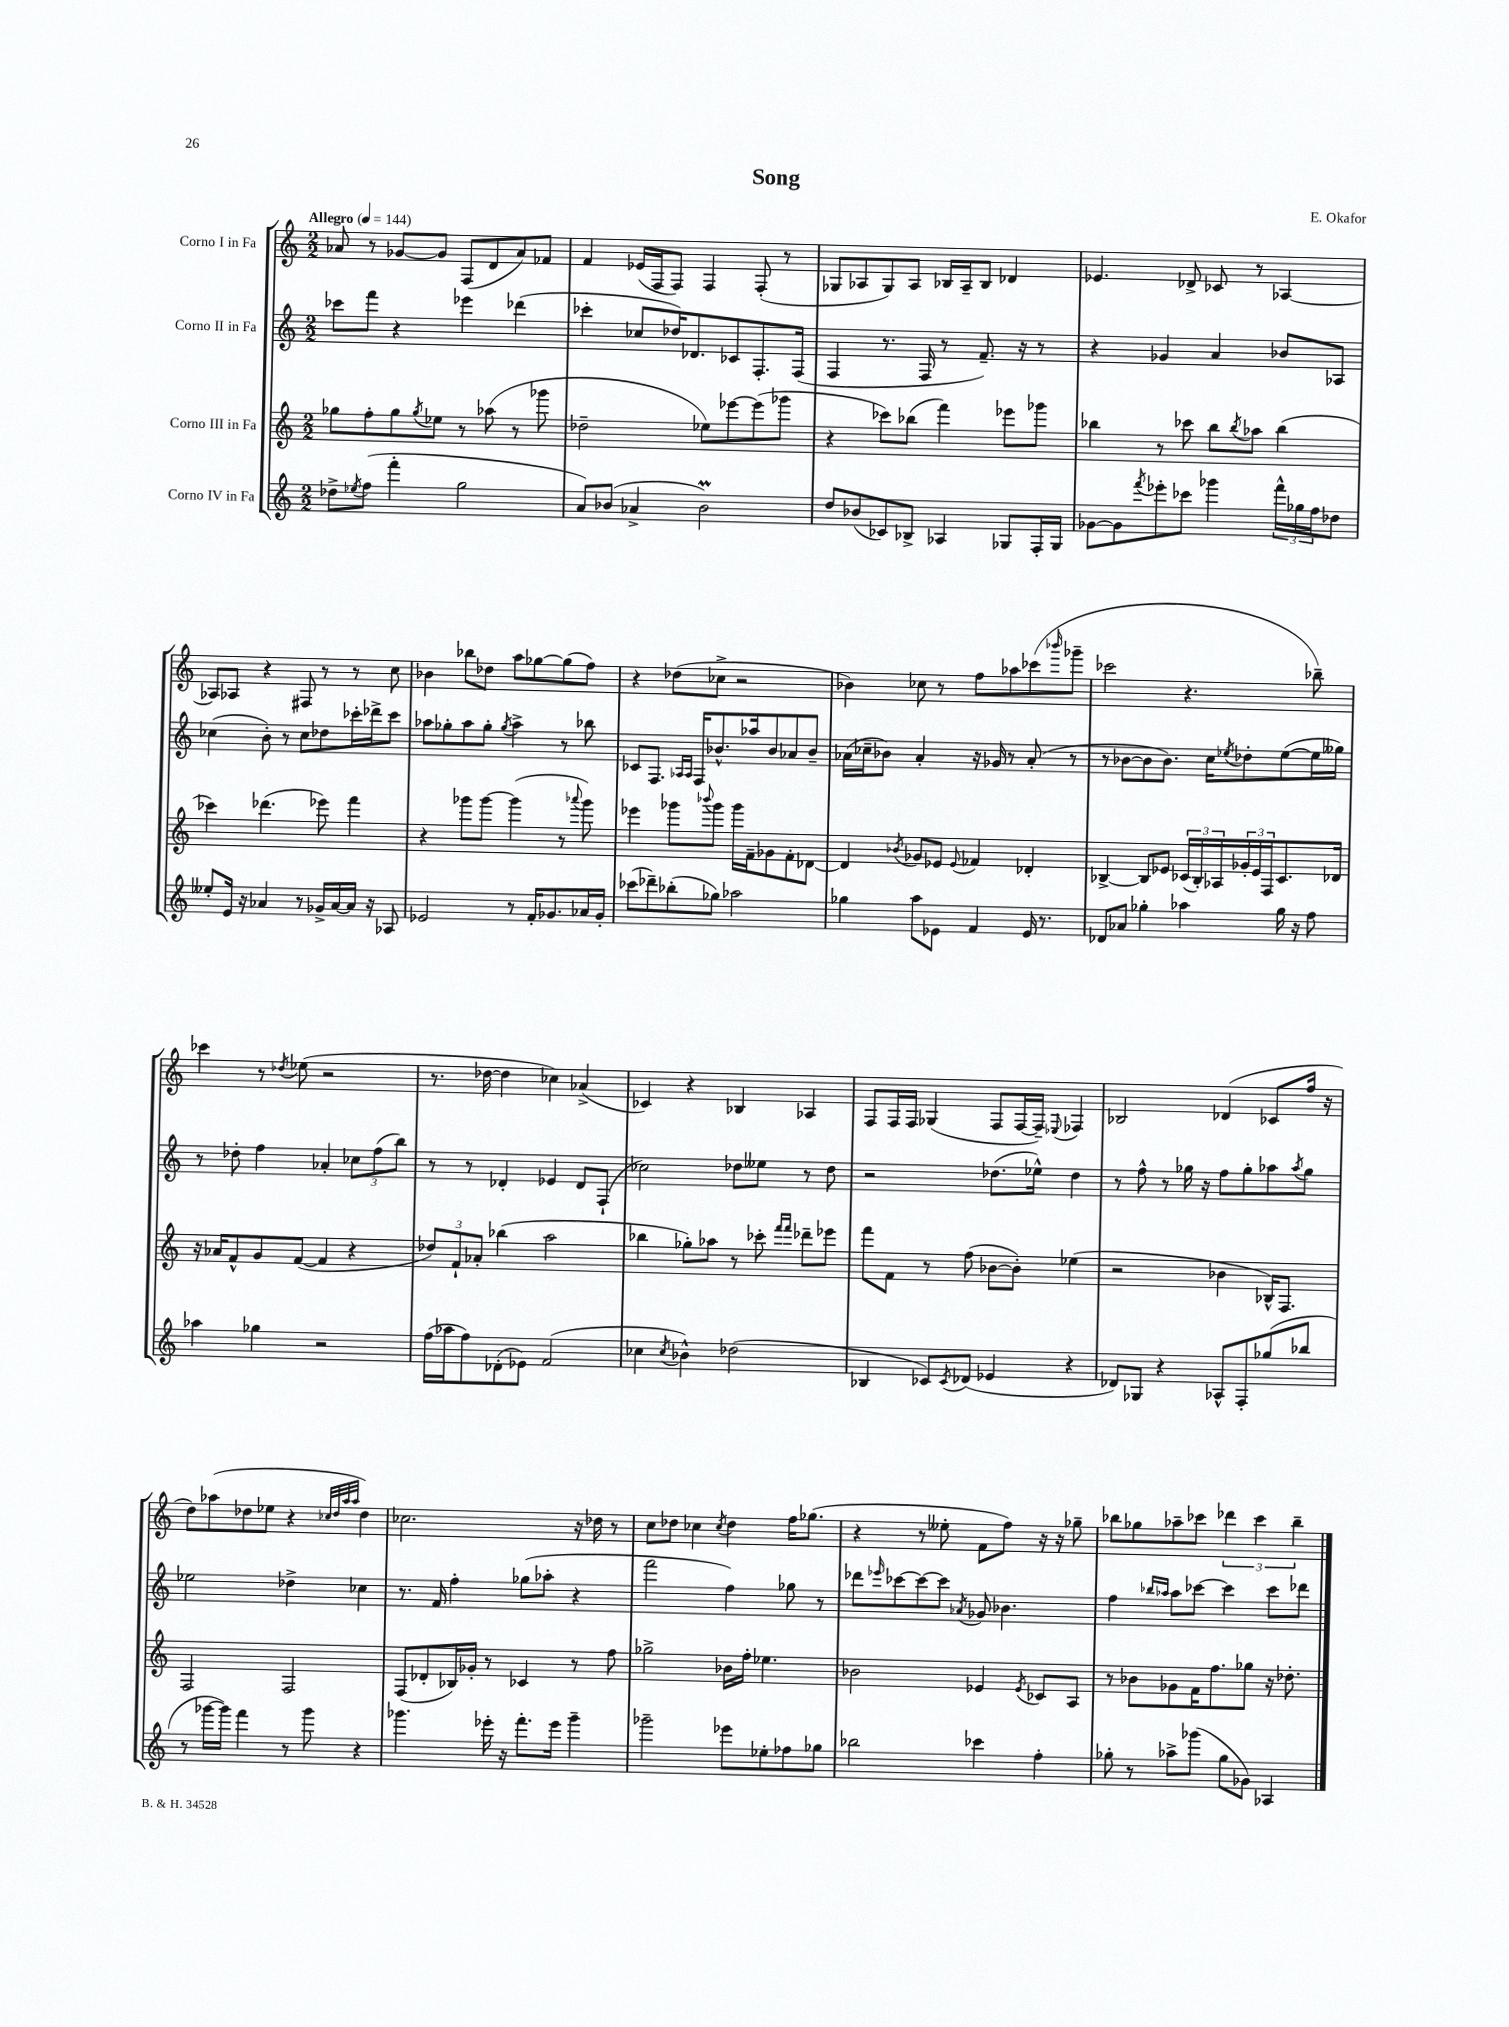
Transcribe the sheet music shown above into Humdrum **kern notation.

**kern	**kern	**kern	**kern
*staff4	*staff3	*staff2	*staff1
*clefG2	*clefG2	*clefG2	*clefG2
*k[]	*k[]	*k[]	*k[]
*M2/2	*M2/2	*M2/2	*M2/2
*MM144	*MM144	*MM144	*MM144
8dd-^\L	8gg-\L	8ccc-\L	8a-/
8qee-/	.	.	.
(8ff\J	8ff'\	8fff\J	8r
4fff'\	8gg-\	4r	[8g-/L
.	8qgg-/	.	.
.	8ee-\J	.	8g-/]J
2gg\	8r	4eee-\	(8F/L
.	(8aa-\	.	8d/
.	8r	(4ddd-\	8a-/)
.	8ggg-\	.	8f-/J
=	=	=	=
8a/L)	2dd-~\	4ccc-'\	4f/
(8b-/J	.	.	.
4a-^/	.	8cc-/L	(16e-/LL
.	.	.	16F/J
.	.	16dd-/K)	8F/J)
.	.	8.d-/	.
2b-\)	8ee-\L)	.	4F/
.	[8eee-\	8c-/	.
.	(8eee-\]	8.F'/	(8F'/
.	8ggg-\J	.	8r
.	.	(16F/Jk	.
=	=	=	=
8dd/L	4r	4F/	8G-/L
(8b-/	.	.	8A-/
8c-/)	8ccc-\L)	8.r	8G-/)
8B-^/J	(8bb-\J	.	8A-/J
.	.	16F/	.
4A-/	4fff\)	8r	16B-/LL
.	.	.	16A-~/J
.	.	8.f~/)	8B-/J
8G-/L	8eee-\L	.	4d-/
.	.	16r	.
16F'/L	8ggg-\J	8r	.
16G-/JJ	.	.	.
=	=	=	=
[8g-\L	4bb-\	4r	4.e-/
8g-\]	.	.	.
8qfff/	.	.	.
8eee-'\	8r	4g-/	.
8ccc-\J	8ccc-\	.	8d-^/
4ggg-\	8bb-\L	4a/	8c-/
.	8qbb-/	.	.
.	8aa-\J	.	8r
24fff^^\LL	(4bb-\	8b-/L	[4A-/
24gg-\	.	.	.
24ff\J	.	.	.
8dd-\J	.	8A-/J	.
=	=	=	=
8ee--'/L	4ccc-\)	(4cc-\	8A-/]L
16e/Jk	.	.	8A-/J
16r	.	.	.
4a-/	(4.ddd-\	8b'\)	4r
.	.	8r	.
8r	.	8cc-\L	8F#/
16g-^/LL	8eee-\)	8dd-\	8r
[16a-/	.	.	.
16a-/]JJ	4fff\	16ccc-'\L	8r
16r	.	16ddd-^\J	.
8A-/	.	8ccc-\J	8cc\
=	=	=	=
2e-/	4r	8aa-\L	4b-\
.	.	8gg-'\	.
.	8ggg-\L	8aa-\	8bb-\L
.	[8ggg-\J	8gg-'\J	8dd-\J
.	.	8qgg-/	.
8r	(4ggg-\]	4aa-^\	8aa\L
16f'/LK	.	.	[8gg-\
8.g-/	.	.	.
.	8r	8r	(8gg-\]
.	8qqaaa-/	.	.
16a-/L	8ggg-\)	8bb-\	8ff\J)
16g-'/JJ	.	.	.
=	=	=	=
(8ccc-\L	4eee-\	8c-/L	4r
8ddd-~\)	.	8.F/J	.
(8bb-'\	8ggg-\L	.	(8dd-\L
.	.	16qqA-/LL	.
.	.	16qqA-/JJ	.
.	.	16F/LK	.
.	8qqbbb-/	.	.
8gg-\J)	8ggg-\J	8.b-^^/	8cc-^\J
2aa-\	16ggg-\LL	.	2r
.	16f~\J	16aa-/k	.
.	8g-\	8b-/	.
.	8f'\	8a-/	.
.	[8d-\J	8b-~/J	.
=	=	=	=
4gg-\	4d-/]	(16a-\LL	4b-\)
.	.	16cc-~\J	.
.	.	8b-\J)	.
.	8qb-/	.	.
8aa\L	8g-/L	4a-'/	8cc-\
8e-\J	8e-/J	.	8r
.	8qqe-/	.	.
4f/	4f-/	16r	8ff\L
.	.	16g-/	.
.	.	8r	8aa-\
16e-/	4d-'/	(8a-'/	(8ccc-\
8.r	.	.	.
.	.	.	16qqbbb-/
.	.	8r	8ggg-~\J
=	=	=	=
8d-/L	[4B-^/	8r	2ccc-\
8a-/J	.	[8b-\L	.
4gg-'\	8B-/]L	8b-\]	.
.	8e-/J	8.b-\J)	.
4aa-\	(24c-/LL	.	4.r
.	24B-'/)	.	.
.	.	16cc\LK	.
.	24A-/	.	.
.	.	8qee-/	.
.	24g-'/	8dd-'\	.
.	24e-/	.	.
.	24F/J	.	.
16gg-\	8.c-/	([8ee-\	.
16r	.	.	.
8ff\	.	16ee-\]L	8bb-~\)
.	16d-/Jk	16gg--\JJ)	.
=	=	=	=
4aa-\	16r	8r	4ccc-\
.	16a-/LK	.	.
.	8f^^/	8dd-'\	.
4gg-\	8g/	4ff\	8r
.	.	.	8qdd-/
.	([8f/J	.	(8ee-\
2r	4f/]	4a-'/	2r
.	4r	12cc-\L	.
.	.	(12ff\	.
.	.	12bb\J)	.
=	=	=	=
(16ff\LL	12dd-/L)	8r	8.r
16aa-\J	.	.	.
.	12f`/	.	.
8ff\)	.	8r	.
.	12a-'/J	.	.
.	.	.	[16dd-\
(8d-'\	(4bb-\	4d-'/	4dd-\]
8e-\J)	.	.	.
(2f/	2aa\	4e-/	4cc-\)
.	.	8d-/L	(4a-^/
.	.	(8F`/J	.
=	=	=	=
4cc-\	4bb-\	2cc-\)	4c-/)
8qcc-/	.	.	.
4b-^^\)	8gg-'\L)	.	4r
.	8aa-\J	.	.
(2dd-\	8r	8dd-\L	4B-/
.	8ccc-'\	8ee--\J	.
.	16qqfff/LL	.	.
.	16qqfff/JJ	.	.
.	8ddd-~\L	8r	4A-/
.	8eee-\J	8dd-\	.
=	=	=	=
4B-/	8fff\L	2r	8F/L
.	8f\J	.	16F/L
.	.	.	16F/JJ
8c-/L)	8r	.	(4G-/
8qc-/	.	.	.
(8d-/J	(8ff\	.	.
4e-/	[8b-\L	(8.dd-\L	8F/L
.	8b-'\]J)	.	[16F/L
.	.	16ee-^^\Jk)	16F~/]JJ)
.	.	.	8qqE-/
4r	(4ee-\	4dd-\	4F-/
=	=	=	=
8d-/L)	2r	8r	2B-/
8G-/J	.	8ff^^\	.
4r	.	8r	.
.	.	16gg-\	.
.	.	16r	.
8A-^^/L	4b-\	8ff\L	(4d-/
8F'/	.	8gg-'\	.
(8gg-/	16B-^^/LK)	8aa-\	8c-/L
.	8.F/J	.	.
.	.	8qaa-/	.
8bb-/J	.	8gg-\J	16ff/Jk
.	.	.	16r
=	=	=	=
8r	2F/	2ee-\	8dd\L)
[16ggg-\LL	.	.	(8aa-\
16ggg-\]JJ)	.	.	.
4fff\	.	.	8dd-\
.	.	.	8ee-\J
8r	2F/	4dd-^\	4r
8ggg-\	.	.	.
.	.	.	32qqcc-/LLL
.	.	.	32qqdd-/
.	.	.	32qqaa-/
.	.	.	32qqaa-/JJJ
4r	.	4cc-\	4dd-\)
=	=	=	=
4.ggg-\	(8F/L	8.r	2.cc-\
.	8d-'/	.	.
.	.	16f/	.
.	16B-/L)	4ff'\	.
.	16g-'/JJ	.	.
16eee-'\	8r	.	.
16r	.	.	.
8.fff'\L	4c-/	(8gg-\L	.
.	.	8aa-'\J	.
16eee-\Jk	.	.	.
4ggg-~\	8r	4r	16r
.	.	.	16dd-\
.	8ff\	.	8r
=	=	=	=
2ggg-~\	2gg-^\	2fff\	8cc\L
.	.	.	8dd-\J
.	.	.	4cc-\
.	.	.	8qcc-/
8eee-\L	16b-\LL	4ff\)	4dd-\
.	16ff'\JJ	.	.
8ee-'\	4.ee-\	.	.
8ff-\	.	8gg-\	16ff\LK
.	.	.	(8.gg-\J
8gg-\J	.	8r	.
=	=	=	=
2bb-\	2b-\	8ddd-\L	4r
.	.	16qqeee-/	.
.	.	[8ccc-\	.
.	.	8ccc-\_	8r
.	.	8ccc-\]J	8ee--'\
.	.	8qa-/	.
4ccc-\	4e-/	8g-/	8f\L
.	.	4.b-\	8ff\J)
.	8qe-/	.	.
4ff'\	8c-/L	.	16r
.	.	.	16r
.	8A/J	.	8gg-~\
=	=	=	=
8gg-'\	8r	4ff\	8bb-\L
8r	8b-\L	.	8gg-\
.	.	16qqbb-/LL	.
.	.	16qqaa-/JJ	.
8aa-^\L	8g-\	8aa-\L	8aa-~\
(8ggg-\J	16f\K	[8ccc-\J	8ccc-\J
.	8.ff\	.	.
8gg-\L	.	4ccc-\]	6ddd-\
8g-\J)	8gg-\J	.	.
.	.	.	6ccc-\
4A-/	16r	8ccc-\L	.
.	8.dd-'\	.	.
.	.	.	6bb-~\
.	.	8ddd-\J	.
==	==	==	==
*-	*-	*-	*-
